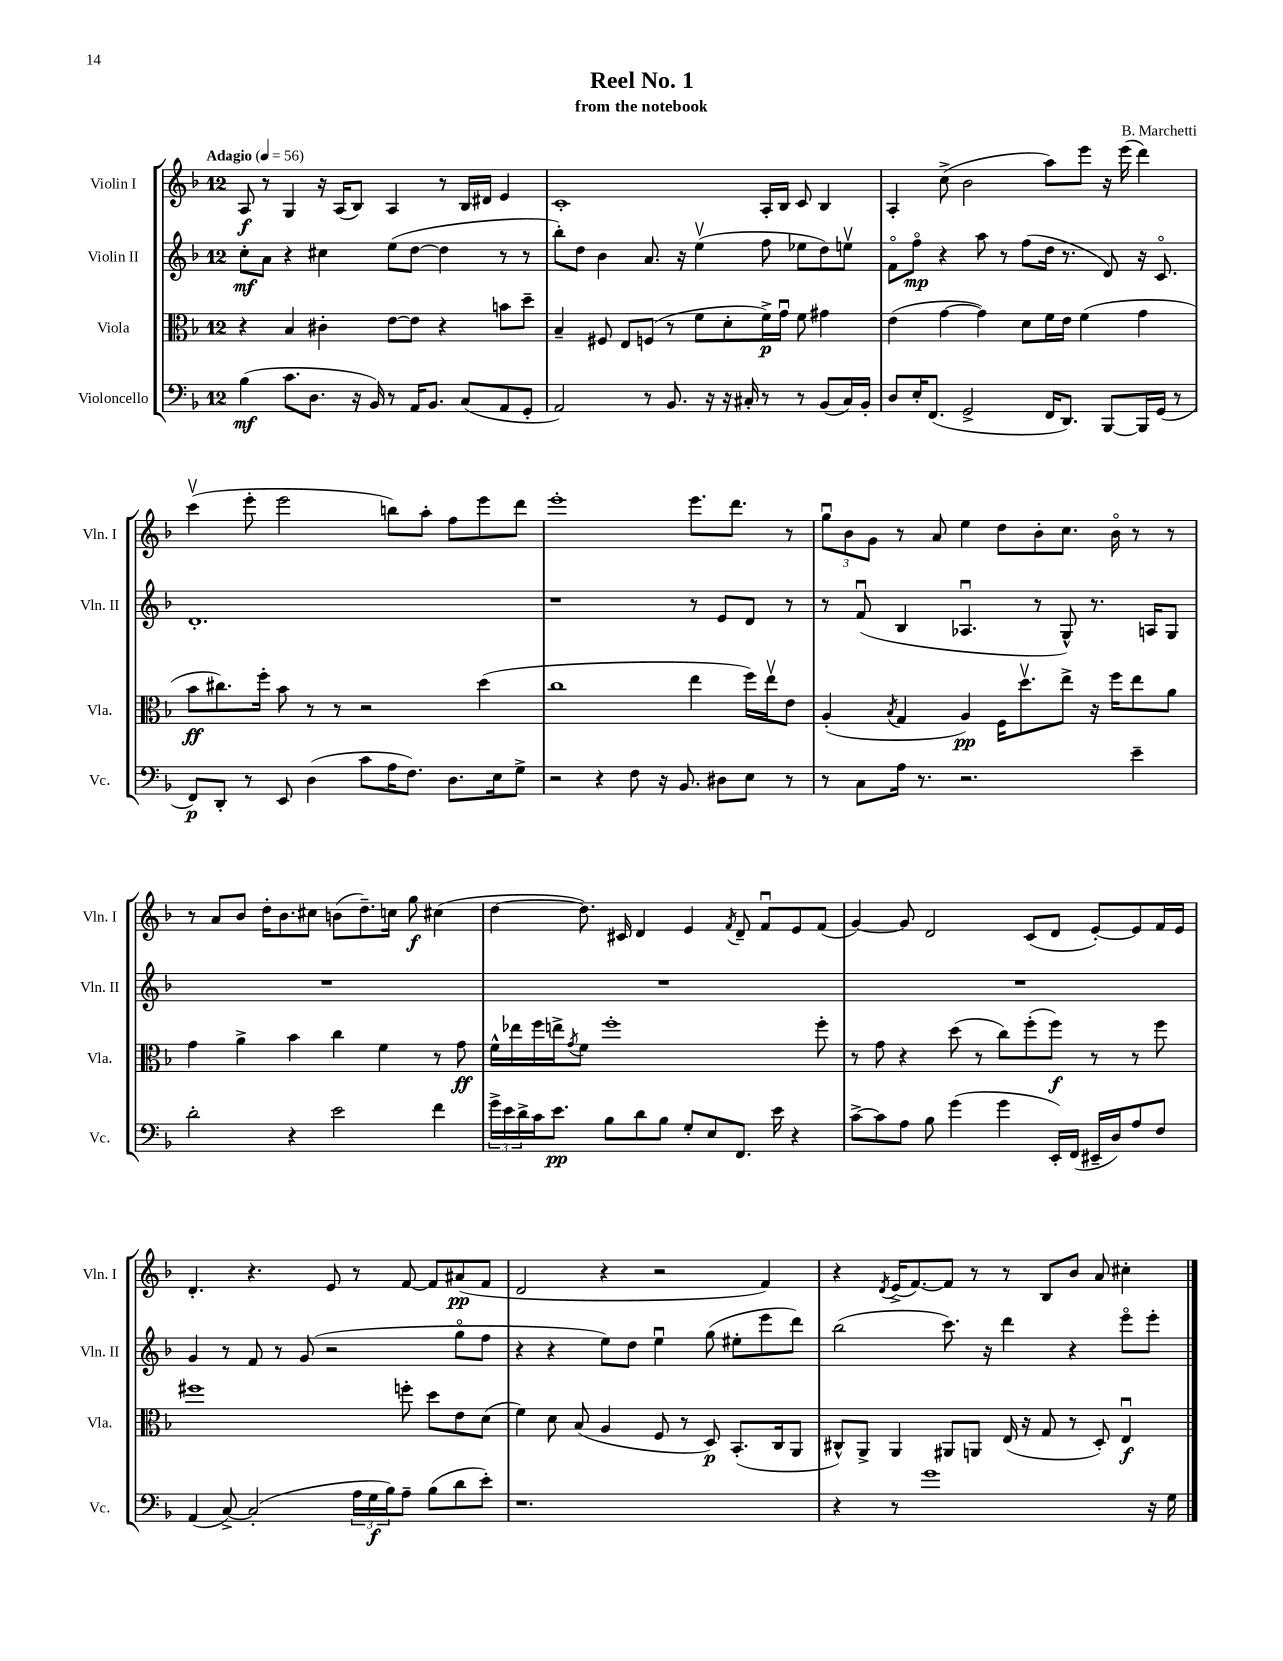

**kern	**kern	**kern	**kern
*staff4	*staff3	*staff2	*staff1
*clefF4	*clefC3	*clefG2	*clefG2
*k[b-]	*k[b-]	*k[b-]	*k[b-]
*M12/8	*M12/8	*M12/8	*M12/8
*MM56	*MM56	*MM56	*MM56
(4B-\	4r	8cc'\L	8A/
.	.	8a\J	8r
8.c\L	4B-/	4r	4G/
8.D\J	.	.	.
.	4c#'\	4cc#\	16r
.	.	.	(16A/LK
16r	.	.	8B-/J)
16BB-/)	.	.	.
8r	[8e\L	(8ee\L	4A/
16AA/LK	8e\]J	[8dd\J	.
8.BB-/J	.	.	.
.	4r	4dd\]	8r
(8C/L	.	.	16B-/LL
.	.	.	16d#/JJ
8AA/	8b\L	8r	4e/
8GG'/J	8dd~\J	8r	.
=	=	=	=
2AA/)	4B-~/	8bb-'\L)	1c'
.	.	8dd\J	.
.	8F#/	4b-\	.
.	8E/L	.	.
8r	(8F/J	8.a/	.
8.BB-/	8r	.	.
.	.	16r	.
.	8f\L	(4eev\	.
16r	.	.	.
16r	8d'\	.	.
16C#'/	.	.	.
8r	16f^\L)	8ff\	16A'/LL
.	16gu\JJ	.	16B-/JJ
8r	8f\	8ee-\L	8c/
(8BB-/L	4g#\	8dd\)	4B-/
16C#/L)	.	8eev\J	.
16BB-'/JJ	.	.	.
=	=	=	=
8D/L	(4e\	8fo\L	4A'/
16E'/K	.	8ffo\J	.
(8.FF/J	.	.	.
.	[4g\	4r	(8cc^\
2GG^/	.	.	2b-\
.	4g\])	8aa\	.
.	.	8r	.
.	8d\L	(8ff\L	.
16FF/LK	16f\L	16dd\Jk	8aa\L)
8.DD/J)	16e\JJ	8.r	.
.	(4f\	.	8eee\J
[8BBB-/L	.	8d/)	16r
.	.	.	(16eee\
16BBB-/]L	4g\	16r	4ddd\)
(16GG/JJ	.	8.co/	.
8r	.	.	.
=	=	=	=
8FF/L)	8b-\L	1.d'	(4cccv\
8DD'/J	8.cc#\)	.	.
8r	.	.	8eee'\
.	16ff'\Jk	.	.
8EE/	8b-\	.	2eee\
(4D\	8r	.	.
.	8r	.	.
8c\L	2r	.	.
16A\K	.	.	8bb\L)
8.F\J)	.	.	.
.	.	.	8aa'\J
8.D\L	.	.	8ff\L
.	(4dd\	.	8eee\
16E\k	.	.	.
8G^\J	.	.	8ddd\J
=	=	=	=
2r	1cc	1r	1eee'
4r	.	.	.
8F\	.	.	.
16r	.	.	.
8.BB-/	.	.	.
.	4ee\	8r	8.eee\L
8D#\L	.	8e/L	.
.	.	.	8.ddd\J
8E\J	16ff\LL)	8d/J	.
.	16eev\J	.	.
8r	8e\J	8r	8r
=	=	=	=
8r	(4A'/	8r	12ggu\L
.	.	.	12b-\
8C\L	.	(8fu/	.
.	.	.	12g\J
.	8qB-/	.	.
16A\Jk	4G/	4B-/	8r
8.r	.	.	.
.	.	.	8a/
2.r	4A/)	4.A-u/	4ee\
.	16F\LK	.	8dd\L
.	8.ddv\	.	.
.	.	8r	8b-'\
.	8ee^\J	8G^^/)	8.cc\J
.	16r	8.r	.
.	16ff\LK	.	16b-o\
4e~\	8ee\	.	8r
.	.	16A/LK	.
.	8a\J	8G/J	8r
=	=	=	=
2d'\	4g\	1.r	8r
.	.	.	8a/L
.	4a^\	.	8b-/J
.	.	.	16dd'\LK
.	.	.	8.b-\
4r	4b-\	.	.
.	.	.	8cc#\J
2e\	4cc\	.	(8b\L
.	.	.	8.dd~\)
.	4f\	.	.
.	.	.	16cc\Jk
.	.	.	8gg\
4f\	8r	.	(4cc#\
.	8g\	.	.
=	=	=	=
24g^\LL	16f^^\LL	1.r	[4dd\
24e\	.	.	.
.	16ee-\	.	.
24d^\	.	.	.
16c\J	16ff\	.	.
8.e\J	16ee^\J	.	.
.	8qg/	.	.
.	8f\J	.	8.dd\])
8B-\L	1ff'	.	.
.	.	.	16c#/
8d\	.	.	4d/
8B-\J	.	.	.
8G'/L	.	.	4e/
8E/	.	.	.
.	.	.	8qf/
8.FF/J	.	.	8d~/
.	.	.	8fu/L
16e\	.	.	.
4r	.	.	8e/
.	8ff'\	.	(8f/J
=	=	=	=
[8c^\L	8r	1.r	[4g/)
8c\]	8g\	.	.
8A\J	4r	.	8g/]
8B-\	.	.	2d/
(4g\	(8dd\	.	.
.	8r	.	.
4g\	8cc\L)	.	.
.	(8ff'\	.	(8c/L
16EE'/LL)	8ff\J)	.	8d/J
(16FF/JJ	.	.	.
16EE#~/LL	8r	.	[8e'/L)
16D/J)	.	.	.
8A/	8r	.	8e/]
8F/J	8ff\	.	16f/L
.	.	.	16e/JJ
=	=	=	=
(4AA/	1ff#	4g/	4.d'/
[8C^/)	.	8r	.
(2C'/]	.	8f/	4.r
.	.	8r	.
.	.	(8g/	.
.	.	2r	8e/
24A\LL	.	.	8r
24G\	.	.	.
24B-\J)	.	.	.
8A~\J	8ff'\	.	[8f/
(8B-\L	8dd\L	.	8f/]L
8d\	8e\	8ggo\L	(8a#/
8e'\J)	(8d\J	8ff\J	8f/J
=	=	=	=
1.r	4f\)	4r	2d/
.	8d\	4r	.
.	(8B-/	.	.
.	4A/	8ee\L)	4r
.	.	8dd\J	.
.	8F/	4eeu\	2r
.	8r	.	.
.	8D/)	(8gg\	.
.	(8.BB-'/L	8ee#'\L	.
.	.	8eee\	4f/)
.	16C/k	.	.
.	8AA/J	8ddd\J)	.
=	=	=	=
4r	8C#^^/L)	(2bb-\	4r
.	8AA^/J	.	.
.	.	.	8qd/
8r	4AA/	.	(16e^/LK
.	.	.	[8.f/)
1g	.	.	.
.	8AA#/L	8.ccc\)	8f/]J
.	8AA/J	.	8r
.	.	16r	.
.	(16E/	4ddd\	8r
.	16r	.	.
.	8G/	.	8B-/L
.	8r	4r	8b-/J
.	8D'/)	.	8a/
.	4Eu/	8eeeo\L	4cc#'\
16r	.	8eee'\J	.
16G\	.	.	.
==	==	==	==
*-	*-	*-	*-
